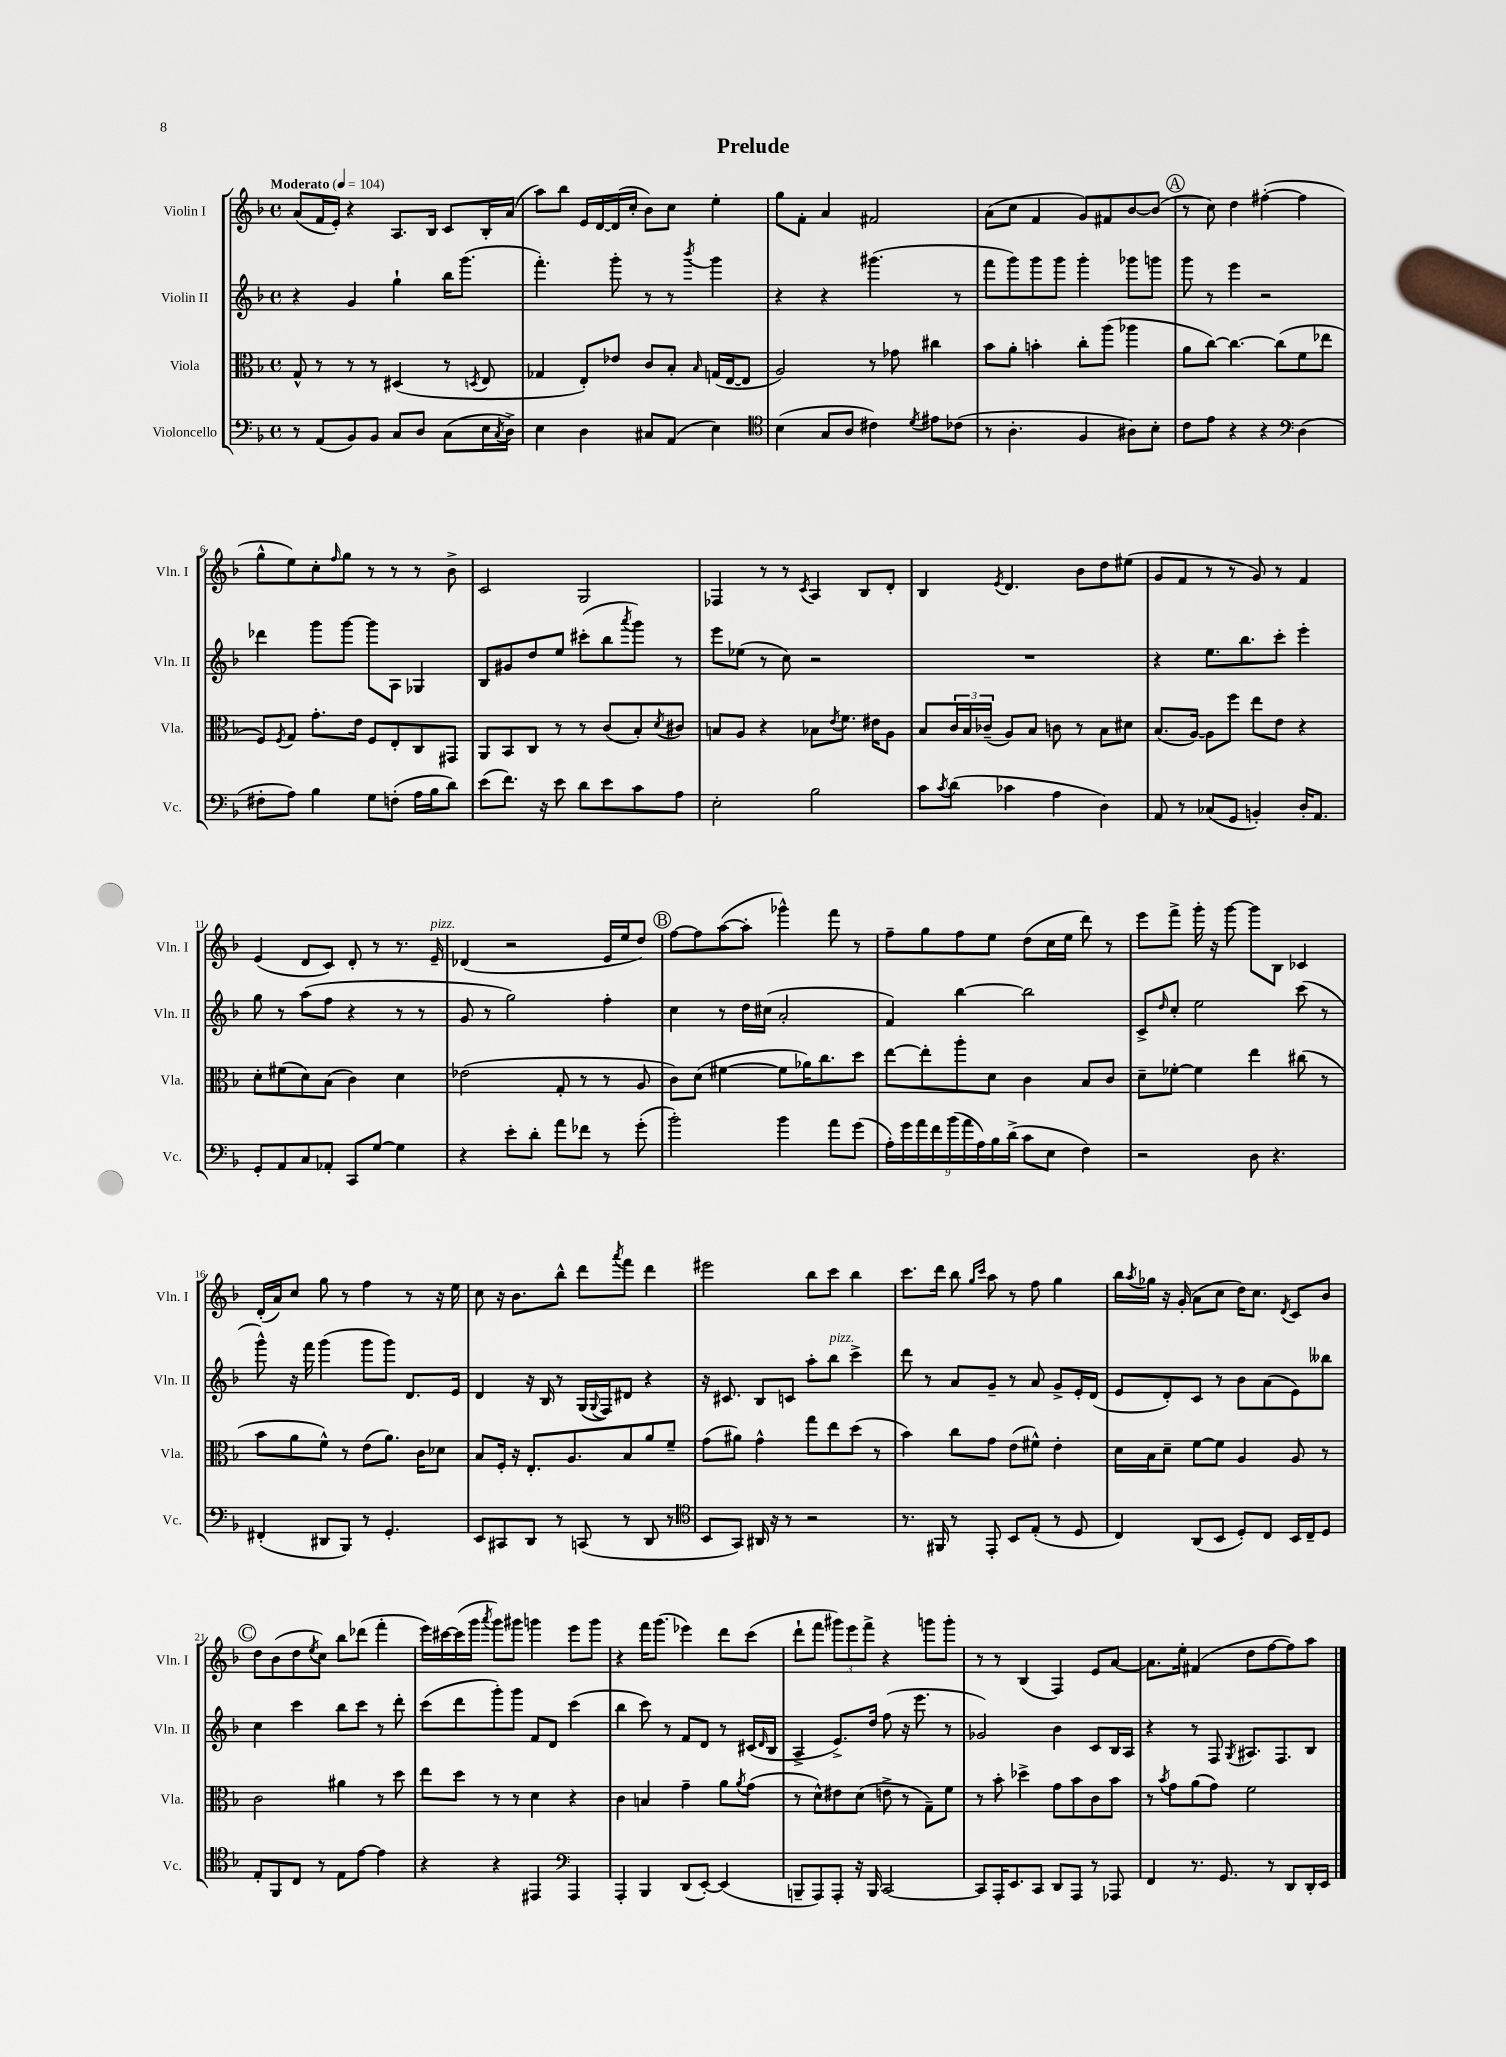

**kern	**kern	**kern	**kern
*part4	*part3	*part2	*part1
*staff4	*staff3	*staff2	*staff1
*I"Violoncello	*I"Viola	*I"Violin II	*I"Violin I
*I'Vc.	*I'Vla.	*I'Vln. II	*I'Vln. I
*clefF4	*clefC3	*clefG2	*clefG2
*k[b-]	*k[b-]	*k[b-]	*k[b-]
*M4/4	*M4/4	*M4/4	*M4/4
*met(c)	*met(c)	*met(c)	*met(c)
*MM104	*MM104	*MM104	*MM104
=1	=1	=1	=1
!	!	!	!LO:TX:a:B:t=Moderato
8r	8G^^/	4r	(8a/L
(8AA/L	8r	.	16f/L
.	.	.	16e'/JJ)
8BB-/)	8r	4g/	4r
8BB-/J	8r	.	.
8C/L	(4D#X/	4gg`\	8.A/L
8D/J	.	.	.
.	.	.	16B-/Jk
(8C\L	8r	16bb-\KL	8c/L
.	.	(8.ggg\J	.
.	8qDn/	.	.
16E\L	8E/	.	16B-'/L
8qC/	.	.	.
16D^\JJ)	.	.	(16a/JJ
=2	=2	=2	=2
4E\	4G-X/	4.fff'\)	8aa\L)
.	.	.	8bb-\J
4D\	8E'/L)	.	16e/LL
.	.	.	[16d/
.	8e-X/J	8ggg'\	(16d/]
.	.	.	16cc'/JJ
8C#X/L	8c/L	8r	8b-\L)
(8AA/J	8B-'/J	8r	8cc\J
.	16qqB-/	8qbbb-/	.
4E\)	(16Gn/LL	4ggg\	4ee'\
.	[16E/J	.	.
.	8E/J]	.	.
=3	=3	=3	=3
*clefC4	*	*	*
(4B-\	2A/)	4r	8gg\L
.	.	.	8f'\J
8G/L	.	4r	4a/
8A/J	.	.	.
4c#X\)	8r	(4.ggg#X\	2f#X/
.	8g-X\	.	.
8qd/	.	.	.
8e#X\L	4cc#X\	.	.
(8c-X\J	.	8r	.
=4	=4	=4	=4
8r	8b-\L	8fff\L	(8a\L
4.A'\	8a'\J	8ggg\)	8cc\J
.	4bn'\	8ggg\	4f/
.	.	8ggg\J	.
4F/	8cc'\L	4ggg'\	8g/L)
.	(8aa\J	.	8f#X/
8A#X\L)	4aa-X\	8ggg-X\L	[8b-/
8B-'\J	.	8gggn\J	(8b-/J]
!!LO:REH:place=s1:t=A
=5	=5	=5	=5
8c\L	8a\L	8ggg\	8r
8e\J	[8cc\J)	8r	8cc\)
4r	4.cc\_	4eee\	4dd\
4r	.	2r	([4ff#X'\
.	(8cc\L]	.	.
*clefF4	*	*	*
(4D\	8f\	.	4ff#\]
.	8ee-X\J	.	.
!!LO:LB:g=z
=6	=6	=6	=6
8F#X'\L	8F/L)	4ddd-X\	8gg^^\L
.	8qF/	.	.
8A\J)	8G/J	.	8ee\)
4B-\	8.g'\L	8ggg\L	8cc'\
.	.	.	16qqff/
.	.	[8ggg\J	8gg\J
.	16e\Jk	.	.
8G\L	8F/L	8ggg\L]	8r
(8Fn'\J	8E'/	8A\J	8r
16A\LL	8C/	4G-X/	8r
16B-\J	.	.	.
8d\J)	8GG#X/J	.	8b-^\
=7	=7	=7	=7
(8e\L	8AA/L	8B-/L	2c/
8.f\J)	8BB-/	8g#X/	.
.	8C/J	8dd/	.
16r	.	.	.
8e\	8r	8ee/J	.
8d\L	8r	(8ccc#X'\L	2G/
8e\	(8c/L	8bb-\	.
.	.	8qaaa/	.
8c\	8B-'/)	8ggg\J)	.
.	8qd/	.	.
8A\J	8c#X/J	8r	.
=8	=8	=8	=8
2E'\	8Bn/L	8eee\L	4F-X/
.	8A/J	(8ee-X\J	.
.	4r	8r	8r
.	.	8cc\)	8r
.	.	.	8qc/
2B-\	8B-X\L	2r	4A/
.	8qe/	.	.
.	8.f\J	.	.
.	.	.	8B-/L
.	16e#X\KL	.	.
.	8A\J	.	8d'/J
=9	=9	=9	=9
8c\L	8B-/L	1r	4B-/
8qc/	.	.	.
(8d\J	24c/L	.	.
.	24B-/	.	.
.	(24c-X~/JJ	.	.
.	.	.	8qe/
4c-X\	8A/L)	.	4.d/
.	8B-/J	.	.
4A\	8cn\	.	.
.	8r	.	8b-\L
4D\)	8B-\L	.	8dd\
.	8d#X\J	.	(8ee#X\J
=10	=10	=10	=10
8AA/	(8.B-/L	4r	8g/L
8r	.	.	8f/J
.	[16A/Jk)	.	.
(8C-X/L	8A\L]	8.ee\L	8r
8GG/J	8ff\J	.	8r
.	.	8.bb-\	.
4BBn'/)	8ee\L	.	8g/)
.	8e\J	8ccc'\J	8r
16D'/KL	4r	4eee'\	4f/
8.AA/J	.	.	.
!!LO:LB:g=z
=11	=11	=11	=11
8GG'/L	8d'\L	8gg\	(4e/
8AA/	(8f#X\	8r	.
8C/	8d\)	(8aa\L	8d/L
8AA-X'/J	(8B-\J	8ff\J	8c/J)
8CC/L	4c\)	4r	8d'/
[8G/J	.	.	8r
4G\]	4d\	8r	8.r
.	.	8r	.
!	!	!	!LO:TX:a:i:t=pizz.
.	.	.	16e~/
=12	=12	=12	=12
4r	(2e-X\	8g/	(4d-X/
.	.	8r	.
8e'\L	.	2gg\)	2r
8d'\J	.	.	.
8a\L	8G'/	.	.
8f-X\J	8r	.	.
8r	8r	4ff'\	16e/LL
.	.	.	16ee/J
(8g'\	8A/	.	8dd/J)
!!LO:REH:place=s1:t=B
=13	=13	=13	=13
2b-'\)	8c\L)	4cc\	[8ff\L
.	(8d\J	.	8ff\]
.	[4f#X\	8r	([8aa\
.	.	16dd\LL	8aa'\J]
.	.	(16cc#X\JJ	.
4b-\	8f#\L]	2a'/	4ggg-X^^\)
.	16a-X\K)	.	.
.	8.cc\	.	.
8a\L	.	.	8fff\
(8g\J	8dd\J	.	8r
=14	=14	=14	=14
18A'\LL)	[8ee\L	4f/)	8ff~\L
18g\	.	.	.
18a\	.	.	.
.	8ee'\]	.	8gg\
18f\	.	.	.
(18b-\	.	.	.
.	8aa'\	[4bb-\	8ff\
18a\	.	.	.
18A\)	.	.	.
.	8d\J	.	8ee\J
18B-\	.	.	.
(18d^\JJ	.	.	.
8c\L	4c\	2bb-\]	(8dd\L
8E\J	.	.	16cc\L
.	.	.	16ee\JJ
4F\)	8B-/L	.	8ddd\)
.	8c/J	.	8r
=15	=15	=15	=15
2r	8d~\L	8c^/L	8eee\L
.	.	16qqdd/	.
.	[8f-X'\J	8cc'/J	8fff^\J
.	4f-\]	2ee\	16ggg'\
.	.	.	16r
.	.	.	[8ggg\
8D\	4ee\	.	8ggg\L]
4.r	.	.	8B-\J
.	(8cc#X\	(8ccc\	4c-X/
.	8r	8r	.
!!LO:LB:g=z
=16	=16	=16	=16
(4FF#X'/	8b-\L	8ggg^^\)	(16d'/LL
.	.	.	16a/J)
.	8a\	16r	8cc/J
.	.	16fff\	.
8DD#X/L	8f^^\J)	(4ggg\	8gg\
8BBB-/J)	8r	.	8r
8r	(8e\L	8ggg\L	4ff\
4.GG'/	8.a\J)	8ggg\J)	.
.	.	8.d/L	8r
.	16c\KL	.	.
.	8d-X\J	.	16r
.	.	16e/Jk	16ee\
=17	=17	=17	=17
8EE/L	8B-/L	4d/	8cc\
8CC#X/	16F'/Jk	.	16r
.	16r	.	8.b-\L
8DD/J	8.E'/L	16r	.
.	.	16B-/	.
8r	.	8r	8bb-^^\J
.	8.A/	.	.
(8CCn/	.	(16G/LL	8ddd\L
.	.	8qqG/	.
.	.	16F/J)	.
.	.	.	8qaaa/
8r	8B-/	8d#X/J	8fff\J
8DD/	8a/	4r	4ddd\
8r	8f~/J	.	.
=18	=18	=18	=18
*clefC4	*	*	*
8BB-/L	(8g\L	16r	2eee#X\
.	.	8.c#X/	.
8GG/J)	8a#X\J)	.	.
16AA#X/	4g^^\	8B-/L	.
16r	.	.	.
8r	.	8cn/J	.
2r	8gg\L	8aa'\L	8bb-\L
!	!	!LO:TX:a:i:t=pizz.	!
.	8ee\	8bb-\J	8ccc\J
.	(8dd\J	4ccc^\	4bb-\
.	8r	.	.
=19	=19	=19	=19
8.r	4b-\)	8ddd\	8.ccc\L
.	.	8r	.
16FF#X/	.	.	16ddd\Jk
8r	8cc\L	8a/L	8bb-\
.	.	.	16qqgg/LL
.	.	.	16qqccc/JJ
8EE'/	8g\J	8g~/J	8aa\
8BB-/L	(8e\L	8r	8r
(8E'/J	8f#X^^\J)	8a/	8ff\
8r	4e'\	8g^/L	4gg\
8D/	.	16e'/L	.
.	.	(16d/JJ	.
=20	=20	=20	=20
4C/)	16d\LL	8e/L	16bb-\LL
.	.	.	8qaa/
.	16B-\J	.	16gg-X\JJ
.	8d~\J	8d'/)	16r
.	.	.	(16g'/
(8AA/L	[8f\L	8c/J	8a\L
8BB-/J	8f\J]	8r	8cc\J
8D'/L)	4A/	8b-\L	16dd\KL)
.	.	.	8.cc\J
8C/J	.	(8a\	.
.	.	.	8qd/
16BB-/LL	8A/	8e\)	8c/L
16C~/J	.	.	.
8D/J	8r	8bb--X\J	8b-/J
!!LO:LB:g=z
!!LO:REH:place=s1:t=C
=21	=21	=21	=21
8E'/L	2c\	4cc\	8dd\L
8FF/	.	.	(8b-\
8C/J	.	4ccc\	8dd\
.	.	.	8qee/
8r	.	.	8cc\J)
8E\L	4a#X\	8bb-\L	8bb-\L
[8e\J	.	8ccc\J	(8ddd-X\J
4e\]	8r	8r	4fff'\
.	8dd\	8ddd'\	.
=22	=22	=22	=22
4r	8ee\L	(8ccc\L	16eee\LL)
.	.	.	[16ccc#X\
.	8dd\J	8ddd\	(16ccc#\]
.	.	.	16ggg\JJ
.	.	.	8qaaa/
4r	8r	8ggg'\)	8ggg\L)
.	8r	8ggg\J	8ggg#X\J
4EE#X/	4d\	8f/L	4gggn\
.	.	8d/J	.
*clefF4	*	*	*
4AAA/	4r	(4ccc\	8eee\L
.	.	.	8ggg\J
=23	=23	=23	=23
4AAA'/	4c\	4bb-\	4r
4BBB-/	4Bn/	8ccc\)	16fff\KL
.	.	.	(8.ggg\J
.	.	8r	.
(8DD/L	4g~\	8f/L	4eee-X\)
[8EE'/J)	.	8d/J	.
(4EE/]	8a\L	8r	8ddd\L
.	8qa/	.	.
.	(8g\J	(16c#X/LL	(8ccc\J
.	.	16qqd/	.
.	.	16B-/JJ	.
=24	=24	=24	=24
8BBBn~/L	8r	4A^/	8ddd`\L
8AAA/)	8d^^\L)	.	8fff\J
8AAA'/J	8e#X\	8.e^/L)	12ggg#X\L)
.	.	.	12eee\
16r	(8d\J	.	.
.	.	.	12fff^\J
16BBB/	.	16dd/Jk	.
[2CC/	8en^\	(8ff\	4r
.	8r	16r	.
.	.	8.eee\	.
.	8G~\L)	.	8gggn\L
.	8f\J	8r	8ggg'\J
=25	=25	=25	=25
8CC/L]	8r	2g-X/)	8r
16AAA'/K	8b-'\	.	8r
8.EE/	.	.	.
.	4dd-X^\	.	(4B-/
8CC/J	.	.	.
8DD/L	8g\L	4b-\	4F/)
8AAA/J	8b-\	.	.
8r	8c\	8c/L	8e/L
8AAA-X/	8b-\J	16B-/L	[8a/J
.	.	16A/JJ	.
=26	=26	=26	=26
4FF/	8r	4r	8.a\L]
.	8qb-/	.	.
.	8g\L	.	.
.	.	.	16ee'\Jk
8.r	(8a\	8r	(4f#X/
.	8g\J)	8F/	.
8.GG/	.	.	.
.	.	8qG/	.
.	2f\	8.A#X/L	8dd\L
8r	.	.	[8ff\
.	.	8.F/	.
8DD/L	.	.	8ff\])
16DD'/L	.	8B-/J	8aa\J
16EE/JJ	.	.	.
==	==	==	==
*-	*-	*-	*-
